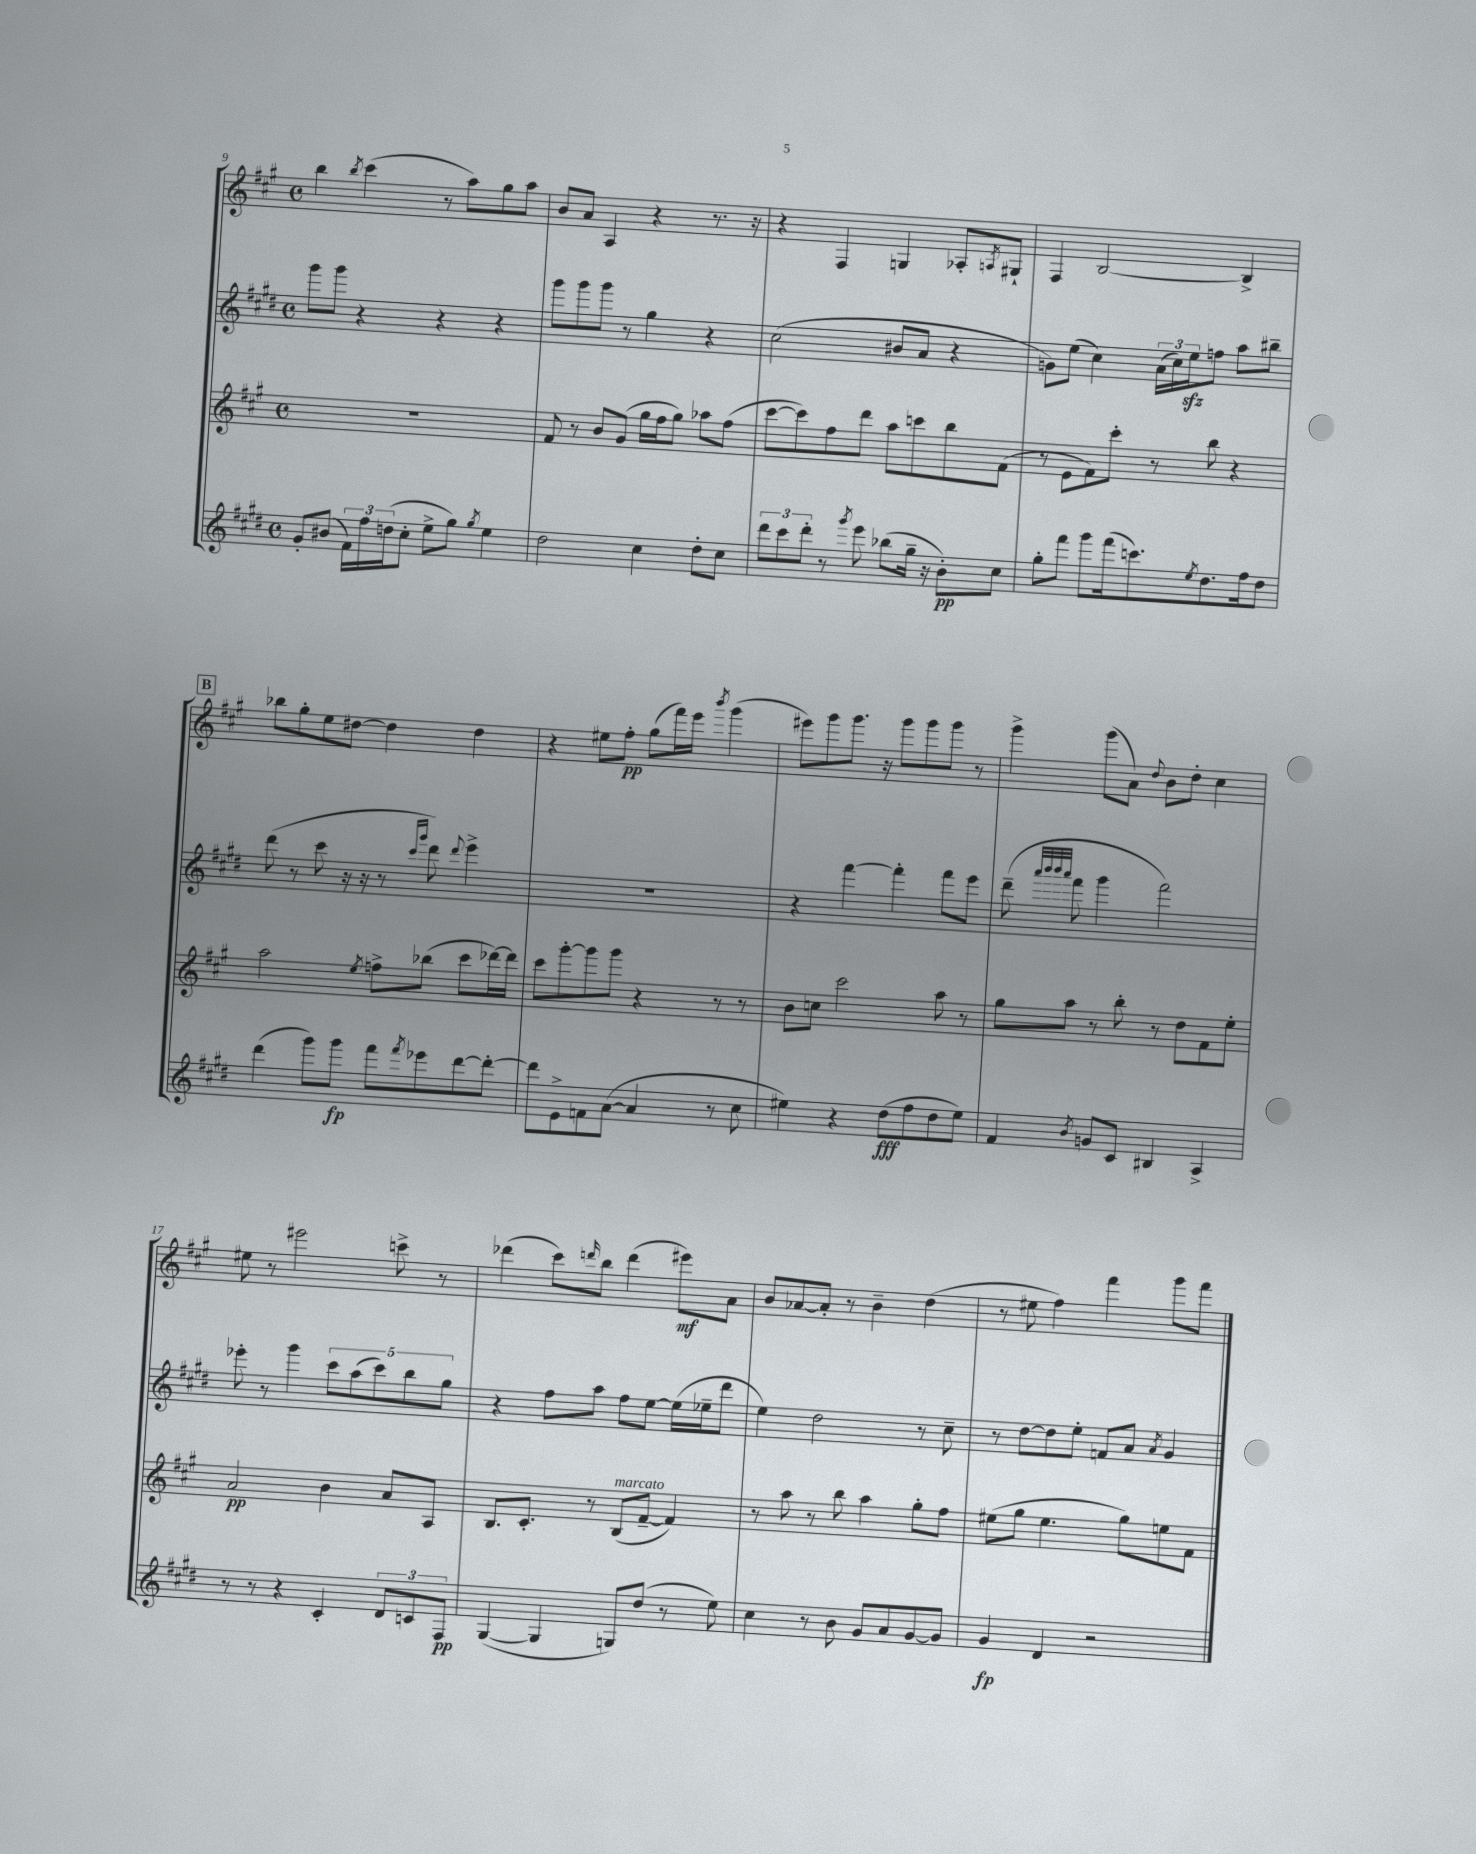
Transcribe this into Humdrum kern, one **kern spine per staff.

**kern	**dynam	**kern	**dynam	**kern	**kern	**dynam
*part4	*part4	*part3	*part3	*part2	*part1	*part1
*staff4	*staff4	*staff3	*staff3	*staff2	*staff1	*staff1
*clefG2	*	*clefG2	*	*clefG2	*clefG2	*
*k[f#c#g#d#]	*	*k[f#c#g#]	*	*k[f#c#g#d#]	*k[f#c#g#]	*
*M4/4	*	*M4/4	*	*M4/4	*M4/4	*
*met(c)	*	*met(c)	*	*met(c)	*met(c)	*
=9	=9	=9	=9	=9	=9	=9
8g#'/L	.	1r	.	8ggg#\L	4bb\	.
(8b#X/J	.	.	.	8ggg#\J	.	.
.	.	.	.	.	8qbb/	.
24f#\LL)	.	.	.	4r	(4ccc#\	.
24ff#\	.	.	.	.	.	.
(24ddn\J	.	.	.	.	.	.
8cc#'\J	.	.	.	.	.	.
8ee^\L	.	.	.	4r	8r	.
8gg#\J)	.	.	.	.	8aa\L)	.
8qgg#/	.	.	.	.	.	.
4ee\	.	.	.	4r	8gg#\	.
.	.	.	.	.	8aa\J	.
=10	=10	=10	=10	=10	=10	=10
2dd#\	.	8f#/	.	8ggg#\L	8b/L	.
.	.	8r	.	8ggg#\	8a/J	.
.	.	8b/L	.	8ggg#\J	4A/	.
.	.	(8g#/J	.	8r	.	.
4cc#\	.	16gg#\LL	.	4gg#\	4r	.
.	.	16ff#\J	.	.	.	.
.	.	8gg#\J)	.	.	.	.
8dd#'\L	.	8aa-X\L	.	4r	8.r	.
8cc#\J	.	(8ff#\J	.	.	.	.
.	.	.	.	.	16r	.
=11	=11	=11	=11	=11	=11	=11
12ddd#\L	.	[8ccc#\L	.	(2cc#\	4r	.
12ccc#\	.	.	.	.	.	.
.	.	8ccc#\])	.	.	.	.
12ddd#'\J	.	.	.	.	.	.
8r	.	8ff#\	.	.	4F#/	.
8qggg#/	.	.	.	.	.	.
8eee\	.	8ddd\J	.	.	.	.
(8bb-X\L	.	8aa\L	.	8b#X/L	4Gn/	.
16gg#~\Jk	.	8cccn\	.	8a/J	.	.
16r	.	.	.	.	.	.
8b'\L)	pp	8bb\	.	4r	8A-X'/L	.
.	.	.	.	.	8qAn/	.
8cc#\J	.	(8f#\J	.	.	8G#X`/J	.
=12	=12	=12	=12	=12	=12	=12
8gg#'\L	.	8r	.	8gn\L)	4F#/	.
8fff#\J	.	8e\L	.	(8ee\J	.	.
8ggg#\L	.	8f#\)	.	4cc#\)	[2B/	.
(16fff#\k	.	8ccc#'\J	.	.	.	.
8.cccn\)	.	.	.	.	.	.
.	.	8r	.	(24a\LL	.	.
.	.	.	.	24cc#\)	.	.
.	.	.	.	24eezz\J	.	.
8qee/	.	.	.	.	.	.
8.dd#\	.	8bb\	.	8ffn\J	.	.
.	.	4r	.	8aa\L	4B^/]	.
16ff#\k	.	.	.	.	.	.
8dd#\J	.	.	.	8bb#X~\J	.	.
!!LO:LB:g=z
!!LO:REH:place=s1:t=B
=13	=13	=13	=13	=13	=13	=13
(4ddd#\	.	2aa\	.	(8ddd#\	8bb-X\L	.
.	.	.	.	8r	8gg#'\	.
8ggg#\L)	.	.	.	8ccc#\	8ee\	.
8ggg#\J	fp	.	.	16r	[8dd#X\J	.
.	.	.	.	16r	.	.
.	.	8qee/	.	.	.	.
8fff#\L	.	8ffn^\L	.	8r	4dd#\]	.
.	.	.	.	16qqccc#/LL	.	.
8qfff#/	.	.	.	16qqggg#/JJ	.	.
8eee-X\	.	(8bb-X\J	.	8ddd#\)	.	.
.	.	.	.	8qqddd#/	.	.
[8ddd#\	.	8ccc#\L	.	4eee^\	4dd#\	.
8ddd#'\J_	.	[16ddd-X\L)	.	.	.	.
.	.	16ddd-\JJ]	.	.	.	.
=14	=14	=14	=14	=14	=14	=14
8ddd#\L]	.	8ccc#\L	.	1r	4r	.
8e^\	.	[8ggg#'\	.	.	.	.
8fn\	.	8ggg#\]	.	.	8ee#X\L	.
([8a\J	.	8ggg#\J	.	.	8ff#'\J	pp
4a/]	.	4r	.	.	(8gg#\L	.
.	.	.	.	.	16fff#\L)	.
.	.	.	.	.	16eee\JJ	.
.	.	.	.	.	8qbbb/	.
8r	.	8r	.	.	(4ggg#\	.
8cc#\	.	8r	.	.	.	.
=15	=15	=15	=15	=15	=15	=15
4ee#X\)	.	8b\L	.	4r	8eee#X\L)	.
.	.	8ccn\J	.	.	8ggg#\	.
4r	.	2ccc#\	.	[4fff#\	8.ggg#\J	.
.	.	.	.	.	16r	.
(8dd#\L	fff	.	.	4fff#'\]	8ggg#\L	.
8ff#\	.	.	.	.	8ggg#\	.
8dd#\	.	8aa\	.	8fff#\L	8ggg#\J	.
8ee#\J)	.	8r	.	8eee\J	8r	.
=16	=16	=16	=16	=16	=16	=16
4f#/	.	8gg#\L	.	(8ddd#~\	4ggg#^\	.
.	.	.	.	32qqaaa/LLL	.	.
.	.	.	.	32qqbbb/	.	.
.	.	.	.	32qqbbb/	.	.
.	.	.	.	32qqaaa/JJJ	.	.
.	.	8aa\J	.	8fff#\	.	.
8qb/	.	.	.	.	.	.
8gn/L	.	8r	.	4ggg#\	(8ggg#\L	.
8c#/J	.	8bb'\	.	.	8a\J)	.
.	.	.	.	.	8qqdd/	.
4B#X/	.	8r	.	2fff#\)	8b\L	.
.	.	8dd\L	.	.	8dd'\J	.
4A^/	.	8f#\	.	.	4cc#\	.
.	.	8ee'\J	.	.	.	.
!!LO:LB:g=z
=17	=17	=17	=17	=17	=17	=17
8r	.	2a/	pp	8eee-X'\	8ee#X\	.
8r	.	.	.	8r	8r	.
4r	.	.	.	4ggg#\	2eee#X\	.
4c#'/	.	4b\	.	10ccc#\L	.	.
.	.	.	.	(10aa\	.	.
.	.	.	.	10ccc#\)	.	.
12d#/L	.	8a/L	.	.	8cccn^\	.
.	.	.	.	10bb\	.	.
12cn/	.	.	.	.	.	.
.	.	8A/J	.	.	8r	.
.	.	.	.	10gg#\J	.	.
12F#/J	pp	.	.	.	.	.
=18	=18	=18	=18	=18	=18	=18
([4G#/	.	8.B/L	.	4r	(4ddd-X\	.
.	.	8.c#'/J	.	.	.	.
4G#/]	.	.	.	8ff#\L	8ccc#\L)	.
.	.	.	.	.	16qqdddn/	.
.	.	8r	.	8aa\J	8bb\J	.
!	!	!LO:TX:a:i:t=marcato	!	!	!	!
8Gn/L)	.	(8B/L	.	8ff#\L	(4ddd\	.
(8dd#/J	.	[8f#~/J	.	[8ee\J	.	.
8r	.	4f#/])	.	(16ee\LL]	8eee#X\L)	mf
.	.	.	.	16ee-X~\J	.	.
8ee\)	.	.	.	8ddd#\J	8a\J	.
=19	=19	=19	=19	=19	=19	=19
4cc#\	.	8r	.	4ee\)	8b/L	.
.	.	8aa\	.	.	[8a-X/	.
8r	.	8r	.	2dd#\	8a-'/J]	.
8b\	.	8bb\	.	.	8r	.
8g#/L	.	4aa\	.	.	4b~\	.
8a/	.	.	.	.	.	.
[8g#/	.	8gg#'\L	.	8r	(4dd\	.
8g#/J]	.	8ff#\J	.	8cc#~\	.	.
=20	=20	=20	=20	=20	=20	=20
4g#/	fp	(8ee#X\L	.	8r	8r	.
.	.	8gg#\J	.	[8dd#\L	8ee#X\	.
4d#/	.	4.ee#\	.	8dd#\]	4ff#\)	.
.	.	.	.	8ee'\J	.	.
2r	.	.	.	8fn/L	4fff#\	.
.	.	8gg#\L)	.	8a/J	.	.
.	.	.	.	8qa/	.	.
.	.	8een\	.	4g#/	8ggg#\L	.
.	.	8f#\J	.	.	8fff#\J	.
==	==	==	==	==	==	==
*-	*-	*-	*-	*-	*-	*-
